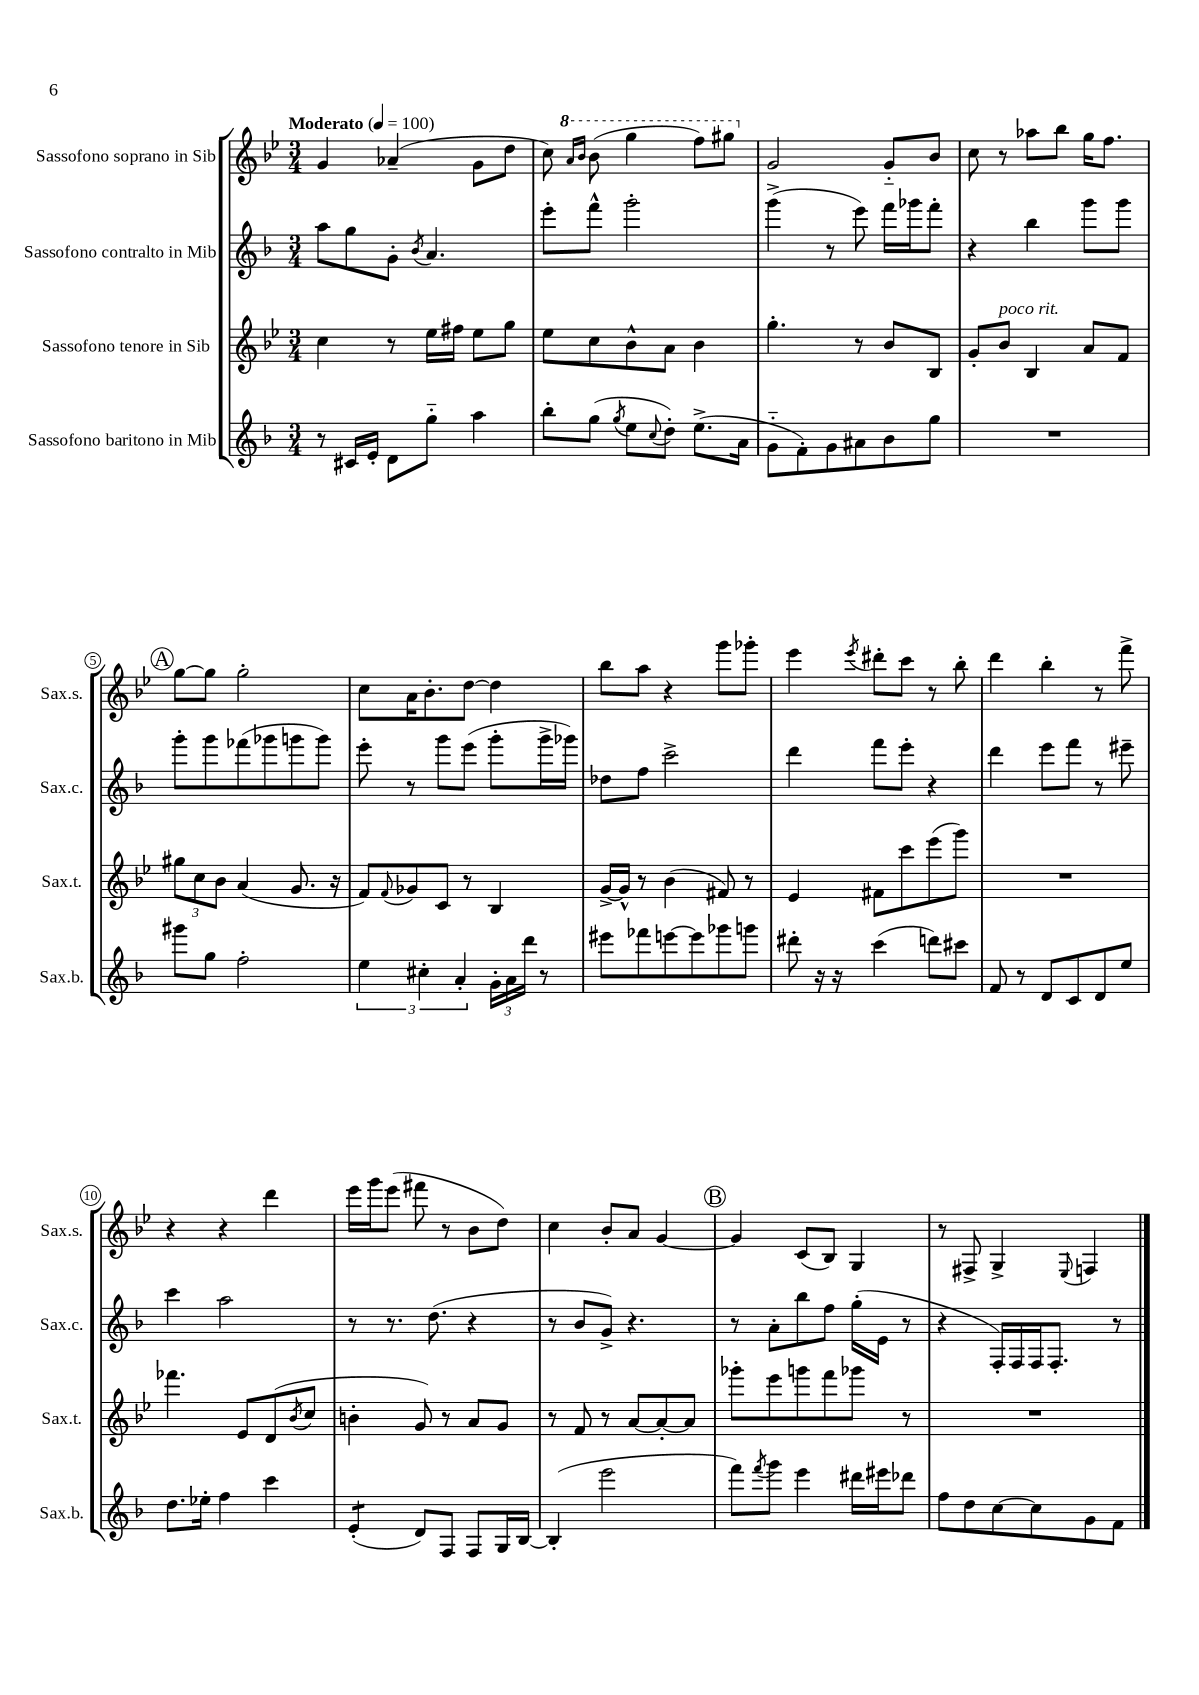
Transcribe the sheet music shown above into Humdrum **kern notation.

**kern	**kern	**kern	**kern
*staff4	*staff3	*staff2	*staff1
*clefG2	*clefG2	*clefG2	*clefG2
*k[b-]	*k[b-e-]	*k[b-]	*k[b-e-]
*M3/4	*M3/4	*M3/4	*M3/4
*MM100	*MM100	*MM100	*MM100
8r	4cc	8aa	4g
16c#	.	8gg	.
16e'	.	.	.
8d	8r	8g'	(4a-~
.	.	8qb-	.
8gg'~	16ee-	4.a	.
.	16ff#	.	.
4aa	8ee-	.	8g
.	8gg	.	8dd
=	=	=	=
8bb-'	8ee-	8eee'	8cc)
.	.	.	16qqaa
.	.	.	16qqbb-
(8gg	8cc	8fff^^	(8bb-
8qgg	.	.	.
8ee	8b-^^	2ggg'	4ggg
8qqcc	.	.	.
8dd')	8a	.	.
(8.ee^	4b-	.	8fff)
.	.	.	8ggg#
16a	.	.	.
=	=	=	=
8g'~	4.gg'	(4ggg^	2g
8f')	.	.	.
8g	.	8r	.
8a#	8r	8eee)	.
8b-	8b-	16fff	8g'~
.	.	16ggg-	.
8gg	8B-	8fff'	8b-
=	=	=	=
2.r	8g'	4r	8cc
.	8b-	.	8r
.	4B-	4bb-	8aa-
.	.	.	8bb-
.	8a	8ggg	16gg
.	.	.	8.ff
.	8f	8ggg	.
=	=	=	=
8ggg#	12gg#	8ggg'	[8gg
.	12cc	.	.
8gg	.	8ggg	8gg]
.	12b-	.	.
2ff'	(4a	(8fff-	2gg'
.	.	8ggg-	.
.	8.g	8ggg	.
.	.	8ggg)	.
.	16r	.	.
=	=	=	=
6ee	8f)	8eee'	8cc
.	8qqf	.	.
.	8g-	8r	16a
6cc#'	.	.	.
.	.	.	8.b-'
.	8c	8ggg	.
6a'	.	.	.
.	8r	(8eee	[8dd
24g'	4B-	8ggg'	4dd]
24a	.	.	.
24ddd	.	.	.
8r	.	16ggg^	.
.	.	16ggg-)	.
=	=	=	=
8eee#	[16g^	8dd-	8bb-
.	16g^^]	.	.
8fff-	8r	8ff	8aa
[8eee	(4b-	2ccc^	4r
8eee]	.	.	.
8ggg-	8f#)	.	8ggg
8ggg	8r	.	8ggg-'
=	=	=	=
8ddd#'	4e-	4ddd	4eee-
16r	.	.	.
16r	.	.	.
.	.	.	8qeee-
(4ccc	8f#	8fff	8ddd#'
.	8ccc	8eee'	8ccc
8ddd)	(8eee-	4r	8r
8ccc#	8ggg)	.	8bb-'
=	=	=	=
8f	2.r	4ddd	4ddd
8r	.	.	.
8d	.	8eee	4bb-'
8c	.	8fff	.
8d	.	8r	8r
8ee	.	8eee#~	8fff^
=	=	=	=
8.dd	4.fff-	4ccc	4r
16ee-'	.	.	.
4ff	.	2aa	4r
.	8e-	.	.
4ccc	(8d	.	4ddd
.	8qb-	.	.
.	8cc	.	.
=	=	=	=
(4e'	4b'	8r	16eee-
.	.	.	16ggg
.	.	8.r	(8eee-
8d)	8g)	.	8fff#
.	.	(8.dd	.
8F	8r	.	8r
8F	8a	4r	8b-
16G	8g	.	8dd)
[16B-	.	.	.
=	=	=	=
(4B-']	8r	8r	4cc
.	8f	8b-	.
2eee	8r	8g^)	8b-'
.	[8a	4.r	8a
.	8a'_	.	[4g
.	8a]	.	.
=	=	=	=
8fff)	8ggg-'	8r	4g]
8qfff	.	.	.
8ggg	8eee-	8a'	.
4eee	8ggg	8bb-	(8c
.	8fff	8ff	8B-)
16ddd#	8ggg-	(16gg'	4G
16eee#	.	16e	.
8ddd-	8r	8r	.
=	=	=	=
8ff	2.r	4r	8r
8dd	.	.	8F#^
[8cc	.	16F')	4G^
.	.	16F	.
8cc]	.	16F	.
.	.	8.F'	.
.	.	.	8qqE-
8g	.	.	4F
8f	.	8r	.
==	==	==	==
*-	*-	*-	*-
